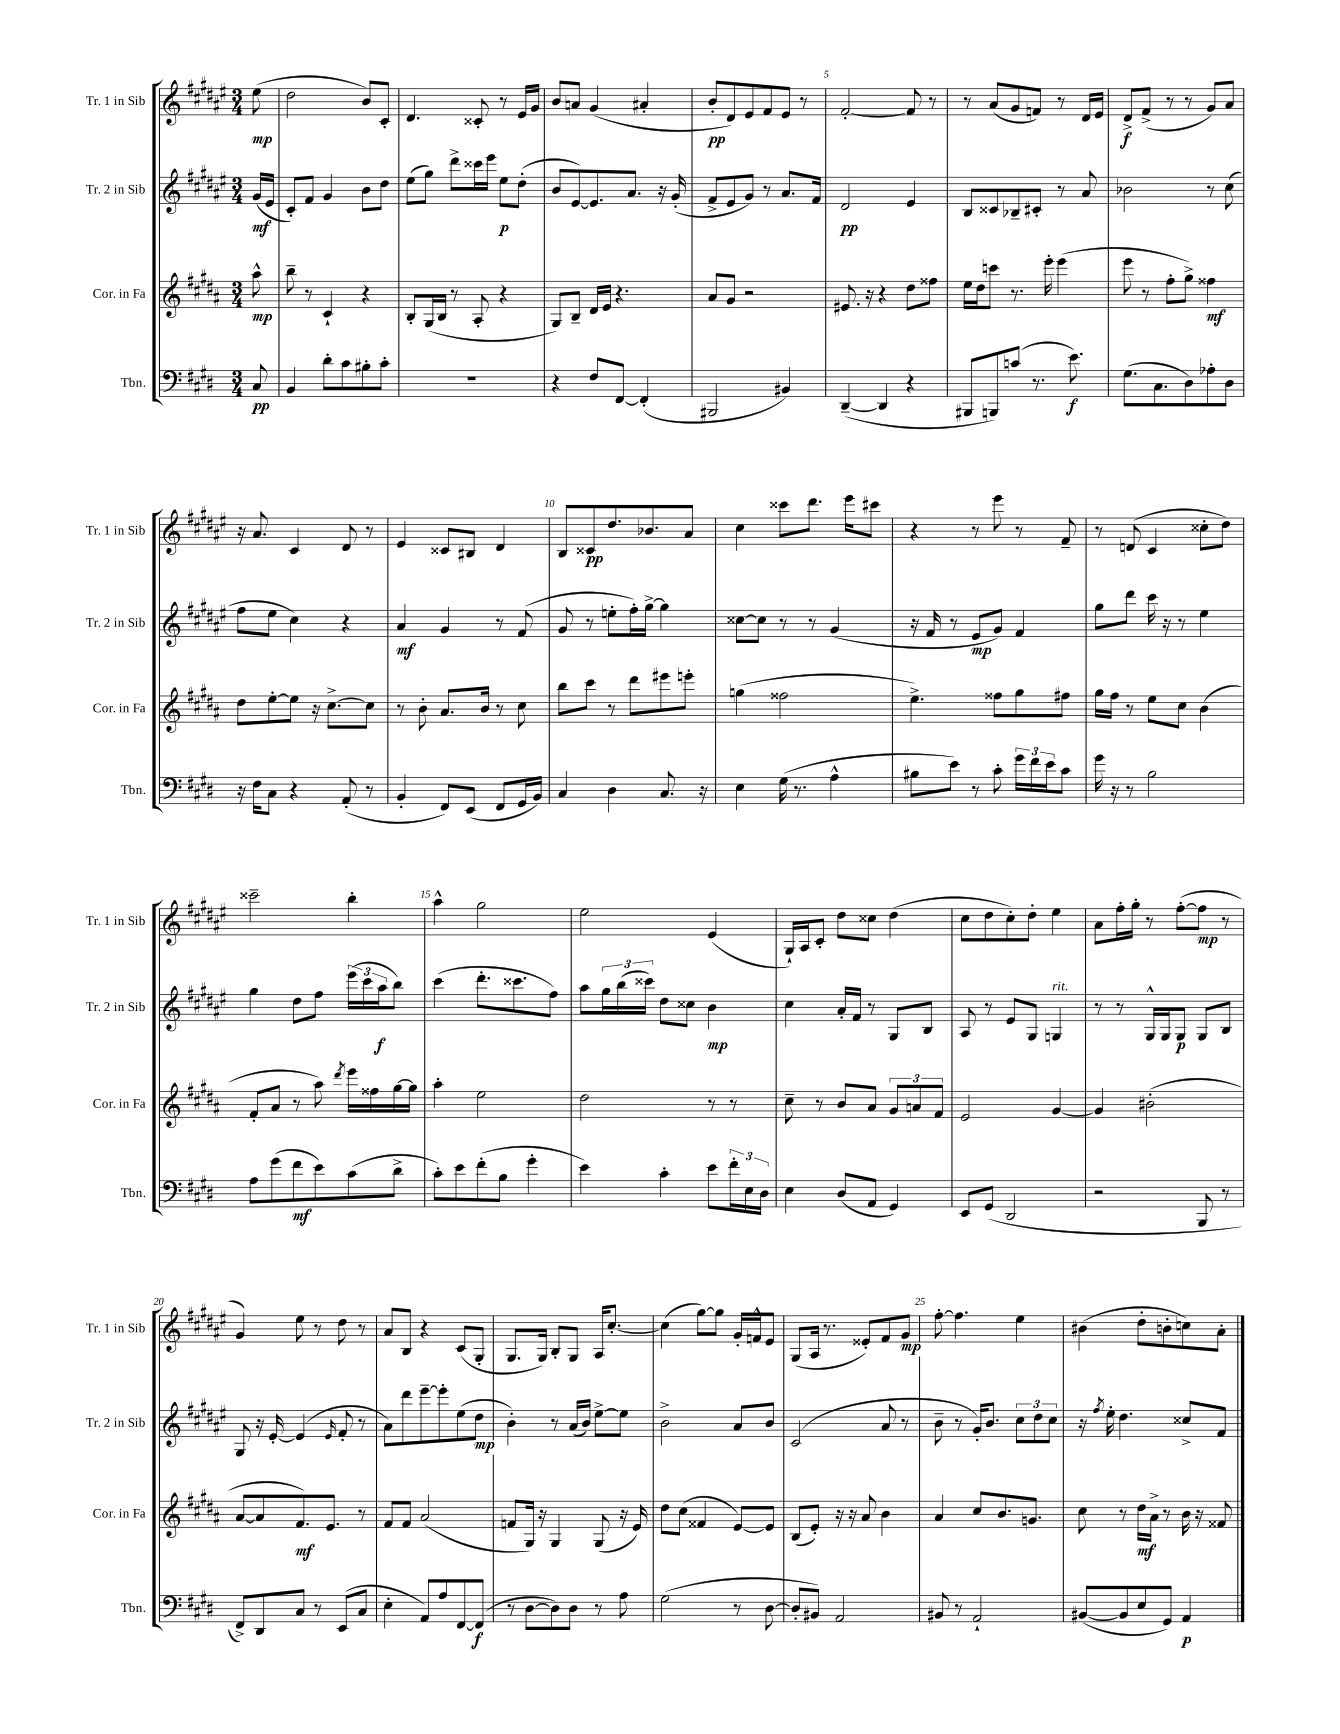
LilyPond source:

<<
\new StaffGroup <<
\new Staff = "s0" \with { instrumentName = "Tr. 1 in Sib" shortInstrumentName = "Tr. 1 in Sib" } {
    \clef treble \key fis \major \numericTimeSignature \time 3/4 \partial 8
    eis''8\mp( |
    dis''2 b'8) cis'8-. |
    dis'4. cisis'8-. r8 eis'16 gis'16 |
    b'8 a'8 gis'4( ais'4-. |
    b'8-.\pp dis'8) eis'8 fis'8 eis'8 r8 |
    fis'2~-. fis'8 r8 |
    r8 ais'8( gis'8 f'8) r8 dis'16 eis'16 |
    dis'8->\f fis'8->( r8 r8 gis'8) ais'8 |
    r16 ais'8. cis'4 dis'8 r8 |
    eis'4 cisis'8 bis8 dis'4 |
    b8 cisis'8\pp dis''8. bes'8. ais'8 |
    cis''4 cisis'''8 dis'''8. eis'''16 cis'''8 |
    r4 r8 eis'''8 r8 fis'8-- |
    r8 d'8( cis'4 cisis''8-. dis''8) |
    cisis'''2-- b''4-. |
    ais''4-^ gis''2 |
    eis''2 eis'4( |
    gis16-!) ais16 cis'8-. dis''8 cisis''8 dis''4( |
    cis''8 dis''8 cis''8-.) dis''8-. eis''4 |
    ais'8 fis''16-. gis''16-. r8 fis''8~-.( fis''8\mp r8 |
    gis'4) eis''8 r8 dis''8 r8 |
    ais'8 b8 r4 cis'8( gis8-. |
    gis8. gis16) b8-. gis8 ais16 cis''8.~-. |
    cis''4( gis''8~) gis''8 gis'16-. f'16-^ eis'8 |
    gis8( ais16 r8. eisis'8-.) fis'8 gis'8\mp |
    fis''8~-. fis''4. eis''4 |
    bis'4( dis''8-. b'8-. c''8) ais'8-. \bar "|." |
}
\new Staff = "s1" \with { instrumentName = "Tr. 2 in Sib" shortInstrumentName = "Tr. 2 in Sib" } {
    \clef treble \key fis \major \numericTimeSignature \time 3/4 \partial 8
    gis'16\mf( eis'16 |
    cis'8-.) fis'8 gis'4 b'8 dis''8 |
    eis''8( gis''8) dis'''8-> cisis'''16 eis'''16 eis''8\p dis''8-.( |
    b'8 eis'8~) eis'8. ais'8. r16 gis'16-.( |
    fis'8-> eis'8 gis'8) r8 ais'8. fis'16 |
    dis'2\pp eis'4 |
    b8 cisis'8 bes8-- cis'8-. r8 ais'8 |
    bes'2 r8 cis''8( |
    fis''8 eis''8 cis''4) r4 |
    ais'4\mf gis'4 r8 fis'8( |
    gis'8 r8 e''8-. fis''16-.) gis''16~-> gis''4 |
    cisis''8~ cisis''8 r8 r8 gis'4( |
    r16 fis'16 r8 eis'8\mp gis'8) fis'4 |
    gis''8 dis'''8 cis'''16 r16 r8 eis''4 |
    gis''4 dis''8 fis''8 \tuplet 3/2 { eis'''16( cis'''16 ais''16\f } b''8) |
    cis'''4( dis'''8.-. cisis'''8. fis''8) |
    ais''8 \tuplet 3/2 { gis''16 b''16( cisis'''16) } dis''8 cisis''8 b'4\mp |
    cis''4 ais'16-. fis'16 r8 gis8 b8 |
    ais8 r8 eis'8 gis8 g4^\markup { \italic "rit." } |
    r8 r8 gis16-^ gis16 gis8\p gis8 b8 |
    gis8 r16 eis'16~-. eis'4( \grace { eis'16 } fis'8-. r8 |
    ais'8) dis'''8 eis'''8~-- eis'''8-. eis''8( dis''8\mp |
    b'4-.) r8 ais'16( b'16) eis''8~-> eis''8 |
    b'2-> ais'8 b'8 |
    cis'2( ais'8 r8 |
    b'8-- r8 gis'16-.) b'8. \tuplet 3/2 { cis''8 dis''8 cis''8 } |
    r16 \acciaccatura { fis''8 } eis''16-. dis''4. cisis''8-> fis'8 \bar "|." |
}
\new Staff = "s2" \with { instrumentName = "Cor. in Fa" shortInstrumentName = "Cor. in Fa" } {
    \clef treble \key b \major \numericTimeSignature \time 3/4 \partial 8
    ais''8-^\mp |
    b''8-- r8 cis'4-! r4 |
    b8-. gis16( b16 r8 ais8-. r4 |
    gis8) b8-- dis'16 e'16 r4. |
    ais'8 gis'8 r2 |
    eis'8. r16 r4 dis''8 fisis''8 |
    e''16 dis''16 c'''8 r8. e'''16-. e'''4( |
    e'''8 r8 fis''8-. gis''8->) fisis''4\mf |
    dis''8 e''8~-. e''8 r16 cis''8.~-> cis''8 |
    r8 b'8-. ais'8. b'16 r8 cis''8 |
    b''8 cis'''8 r8 dis'''8 eis'''8 e'''8-. |
    g''4( fisis''2 |
    e''4.->) fisis''8 gis''8 fis''8 |
    gis''16 fis''16 r8 e''8 cis''8 b'4( |
    fis'8-. ais'8 r8 ais''8) \acciaccatura { dis'''8 } e'''16 fisis''16 gis''16~ gis''16 |
    ais''4-. e''2 |
    dis''2 r8 r8 |
    cis''8-- r8 b'8 ais'8 \tuplet 3/2 { gis'8 a'8 fis'8 } |
    e'2 gis'4~ |
    gis'4 bis'2-.( |
    ais'8~ ais'8 fis'8.\mf) e'8. r8 |
    fis'8 fis'8 ais'2( |
    f'8 gis16) r16 gis4 gis8( r16 e'16) |
    dis''8 cis''8( fisis'4 e'8~) e'8 |
    b8( e'8-.) r16 r16 ais'8 b'4 |
    ais'4 cis''8 b'8. g'8. |
    cis''8 r8 dis''16\mf ais'16-> r8 b'16 r16 fisis'8 \bar "|." |
}
\new Staff = "s3" \with { instrumentName = "Tbn." shortInstrumentName = "Tbn." } {
    \clef bass \key e \major \numericTimeSignature \time 3/4 \partial 8
    cis8\pp |
    b,4 dis'8-. cis'8 bis8-. cis'8-. |
    R2. |
    r4 fis8 fis,8~ fis,4-.( |
    bis,,2 bis,4) |
    dis,4~--( dis,4 r4 |
    bis,,8 b,,8) c'8( r8. e'8.\f) |
    gis8.( cis8. dis8) aes8-. dis8 |
    r16 fis16 cis8 r4 a,8-.( r8 |
    b,4-. fis,8) e,8( fis,8 gis,16 b,16) |
    cis4 dis4 cis8. r16 |
    e4 gis16( r8. a4-^ |
    bis8 e'8) r8 cis'8-. \tuplet 3/2 { gis'16 fis'16 e'16 } cis'8 |
    gis'16 r16 r8 b2 |
    a8 gis'8( fis'8\mf e'8) cis'8( dis'8-> |
    cis'8-.) e'8 fis'8-.( b8 gis'4-. |
    e'4) cis'4-. e'8 \tuplet 3/2 { fis'16-. e16 dis16 } |
    e4 dis8( a,8 gis,4) |
    e,8 gis,8( dis,2 |
    r2 b,,8 r8 |
    fis,8->) dis,8 cis8 r8 e,8( cis8 |
    e4-. a,8) a8 fis,8~ fis,8\f( |
    r8 dis8~ dis8) dis8 r8 a8 |
    gis2( r8 dis8~ |
    dis8-. bis,8) a,2 |
    bis,8 r8 a,2-! |
    bis,8~( bis,8 e8 gis,8) a,4\p \bar "|." |
}
>>
>>
\layout { \context { \Score \override BarNumber.break-visibility = ##(#f #t #t) barNumberVisibility = #(every-nth-bar-number-visible 5) } }
